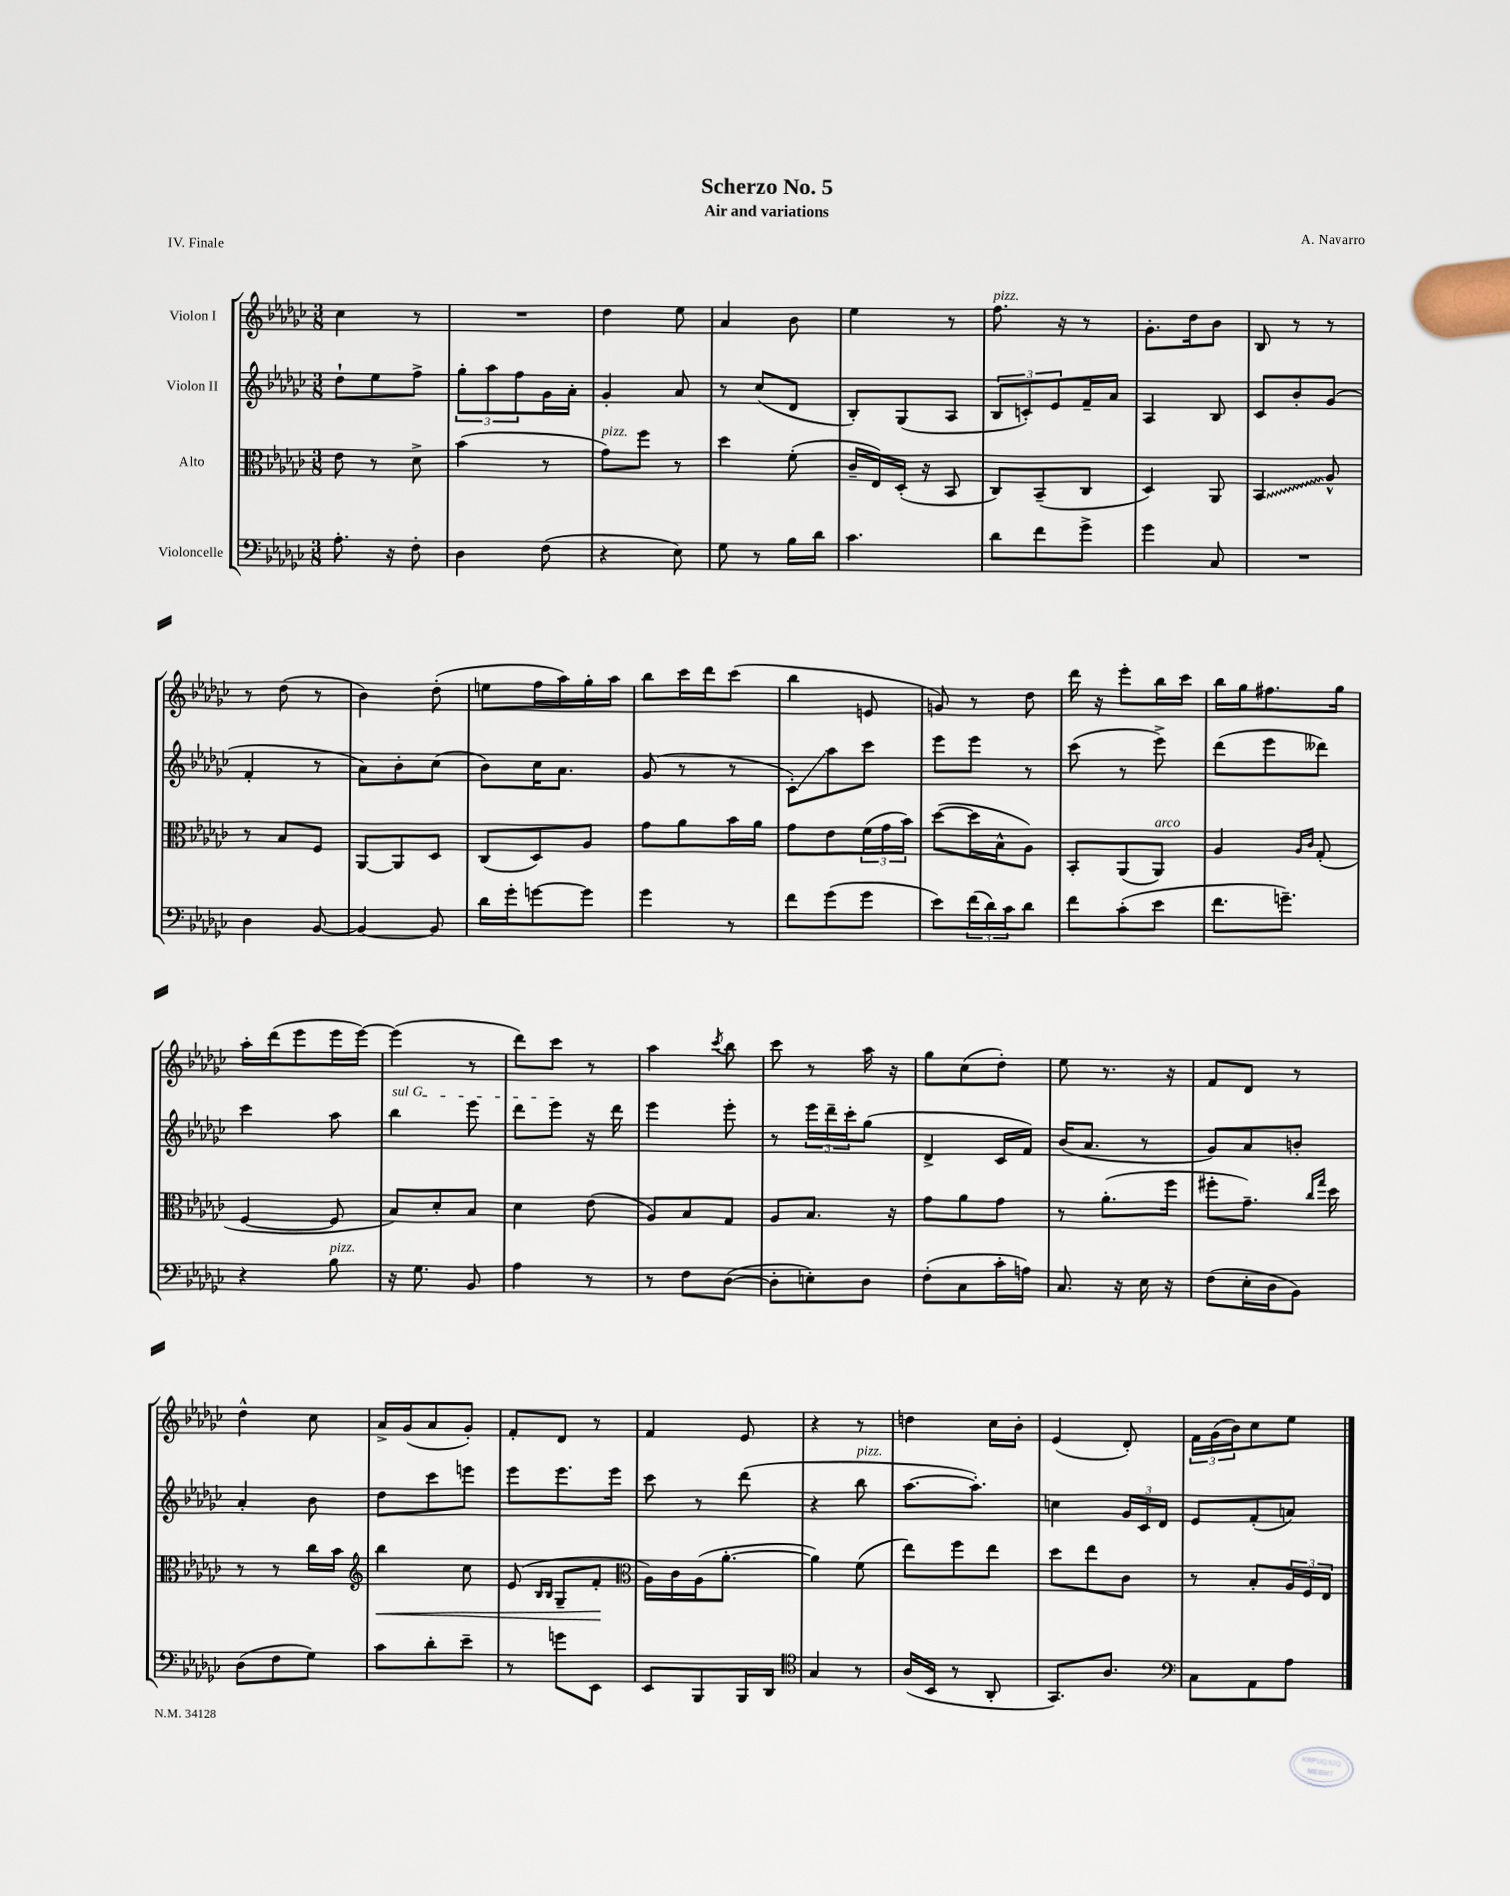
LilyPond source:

\header { title = "Scherzo No. 5" composer = "A. Navarro" subtitle = "Air and variations" piece = "IV. Finale" }
<<
\new StaffGroup <<
\new Staff = "s0" \with { instrumentName = "Violon I" } {
    \clef treble \key ges \major \numericTimeSignature \time 3/8
    ces''4 r8 |
    R4. |
    des''4 ees''8 |
    aes'4 bes'8 |
    ees''4 r8 |
    f''8.^\markup { \italic "pizz." } r16 r8 |
    ges'8.-. des''16 bes'8 |
    bes8 r8 r8 |
    r8 des''8( r8 |
    bes'4) des''8-.( |
    e''8 f''16 aes''16) ges''16-. aes''16 |
    bes''8 ces'''16 des'''16 ces'''8( |
    bes''4 e'8 |
    g'8) r8 des''8 |
    des'''16 r16 ees'''8-. bes''16 ces'''16 |
    bes''16 ges''16 fis''8. ges''16 |
    aes''16-. des'''16( ees'''8 ees'''16 ees'''16~) |
    ees'''4( r8 |
    des'''8) ces'''8 r8 |
    aes''4 \acciaccatura { ces'''8 } bes''8 |
    ces'''8 r8 aes''16 r16 |
    ges''8 ces''8( des''8-.) |
    ees''8 r8. r16 |
    f'8 des'8 r8 |
    des''4-^ ces''8 |
    aes'16-> ges'16( aes'8 ges'8-.) |
    f'8-. des'8 r8 |
    f'4 ees'8 |
    r4 r8 |
    d''4 ces''16 bes'16-. |
    ees'4( des'8-.) |
    \tuplet 3/2 { f'16 ges'16( bes'16) } ces''8 ees''8 \bar "|." |
}
\new Staff = "s1" \with { instrumentName = "Violon II" } {
    \clef treble \key ges \major \numericTimeSignature \time 3/8
    des''8-! ees''8 f''8-> |
    \tuplet 3/2 { ges''8-. aes''8 f''8 } ges'16 aes'16-. |
    ges'4-. aes'8 |
    r8 ces''8( des'8 |
    bes8-.) ges8( aes8 |
    \tuplet 3/2 { bes8 c'8-.) ees'8 } f'16-- aes'16 |
    aes4 bes8 |
    ces'8 bes'8-. ges'8( |
    f'4-. r8 |
    aes'8) bes'8-. ces''8( |
    bes'8) ces''16 aes'8. |
    ges'8( r8 r8 |
    ces'8-.\glissando) aes''8 ces'''8 |
    ees'''8 ees'''8 r8 |
    ces'''8( r8 ees'''8->) |
    des'''8( ees'''8 deses'''8) |
    ces'''4 aes''8 |
    \once \override TextSpanner.bound-details.left.text = \markup { \italic "sul G" } bes''4\startTextSpan ees'''8 |
    des'''8 ees'''8\stopTextSpan r16 des'''16 |
    ees'''4 ees'''8-. |
    r8 \tuplet 3/2 { ees'''16 des'''16-- ces'''16-. } ges''8( |
    des'4-> ces'16 f'16) |
    bes'16( aes'8. r8 |
    ges'8) aes'8 b'8-. |
    aes'4-. bes'8 |
    des''8 ces'''8 e'''8 |
    ees'''8 ees'''8. ees'''16 |
    ces'''8 r8 des'''8( |
    r4 bes''8^\markup { \italic "pizz." } |
    aes''8.~ aes''8.-.) |
    c''4 \tuplet 3/2 { ges'16 ces'16 des'16 } |
    ees'8 f'8-.( a'8) \bar "|." |
}
\new Staff = "s2" \with { instrumentName = "Alto" } {
    \clef alto \key ges \major \numericTimeSignature \time 3/8
    ees'8 r8 des'8-> |
    bes'4( r8 |
    ges'8^\markup { \italic "pizz." }) f''8 r8 |
    des''4 f'8-.( |
    ces'16-- ees16) des16-.( r16 bes,8 |
    ces8) bes,8--( ces8 |
    des4) aes,8 |
    \once \override Glissando.style = #'zigzag bes,4\glissando aes8-^ |
    r8 bes8 f8 |
    aes,8~ aes,8 des8 |
    ces8( des8) aes8 |
    ges'8 aes'8 bes'16 aes'16 |
    ges'8 ees'8 \tuplet 3/2 { f'16( ges'16 bes'16) } |
    des''8~( des''16 bes16-^ aes8) |
    bes,8-. aes,8( aes,8^\markup { \italic "arco" }) |
    aes4 \grace { aes16 ces'16 } ges8-.( |
    f4~ f8 |
    bes8) des'8-. bes8 |
    des'4 ees'8( |
    aes8) bes8 ges8 |
    aes8 bes8. r16 |
    ges'8 aes'8 ges'8 |
    r8 aes'8.-.( f''16 |
    fis''8-. ges'8.--) \grace { ces''16 ges''16 } des''16 |
    r8 r8 ces''16 bes'16 |
    \clef treble bes''4\< ces''8 |
    ees'8( \grace { bes16 bes16 } ges8-- f'8-.\! |
    \clef alto aes16) ces'16 aes16( aes'8.~-. |
    aes'4) f'8( |
    ees''8) f''8 ees''8 |
    des''8 ees''8 ces'8 |
    r8 bes8-. \tuplet 3/2 { aes16 f16 ees16 } \bar "|." |
}
\new Staff = "s3" \with { instrumentName = "Violoncelle" } {
    \clef bass \key ges \major \numericTimeSignature \time 3/8
    aes8.-. r16 f8-. |
    des4 f8( |
    r4 ees8) |
    ges8 r8 bes16 des'16 |
    ces'4. |
    des'8 f'8 ges'8-> |
    ges'4 ces8 |
    R4. |
    des4 bes,8~ |
    bes,4~ bes,8 |
    des'16 ges'16-. g'8~ g'8 |
    ges'4 r8 |
    f'8 ges'8( ges'8 |
    ees'8) \tuplet 3/2 { f'16( des'16) ces'16 } des'8 |
    f'8 ces'8-.( ees'8 |
    f'8. g'8.--) |
    r4 bes8^\markup { \italic "pizz." } |
    r16 ges8. bes,8 |
    aes4 r8 |
    r8 f8 des8~( |
    des8-. e8-.) des8 |
    f8-.( ces8 ces'16-. a16) |
    ces8. r16 ees16 r16 |
    f8( ees16-. des16 bes,8) |
    des8( f8 ges8) |
    ces'8 des'8-. ees'8-- |
    r8 g'8 ees,8 |
    ees,8 bes,,8 bes,,16 des,16 |
    \clef tenor ges4 r8 |
    aes16( bes,16 r8 aes,8-. |
    ges,8.) aes8. |
    \clef bass ces8 aes,8 aes8 \bar "|." |
}
>>
>>
\layout { \context { \Score \remove "Bar_number_engraver" } }
